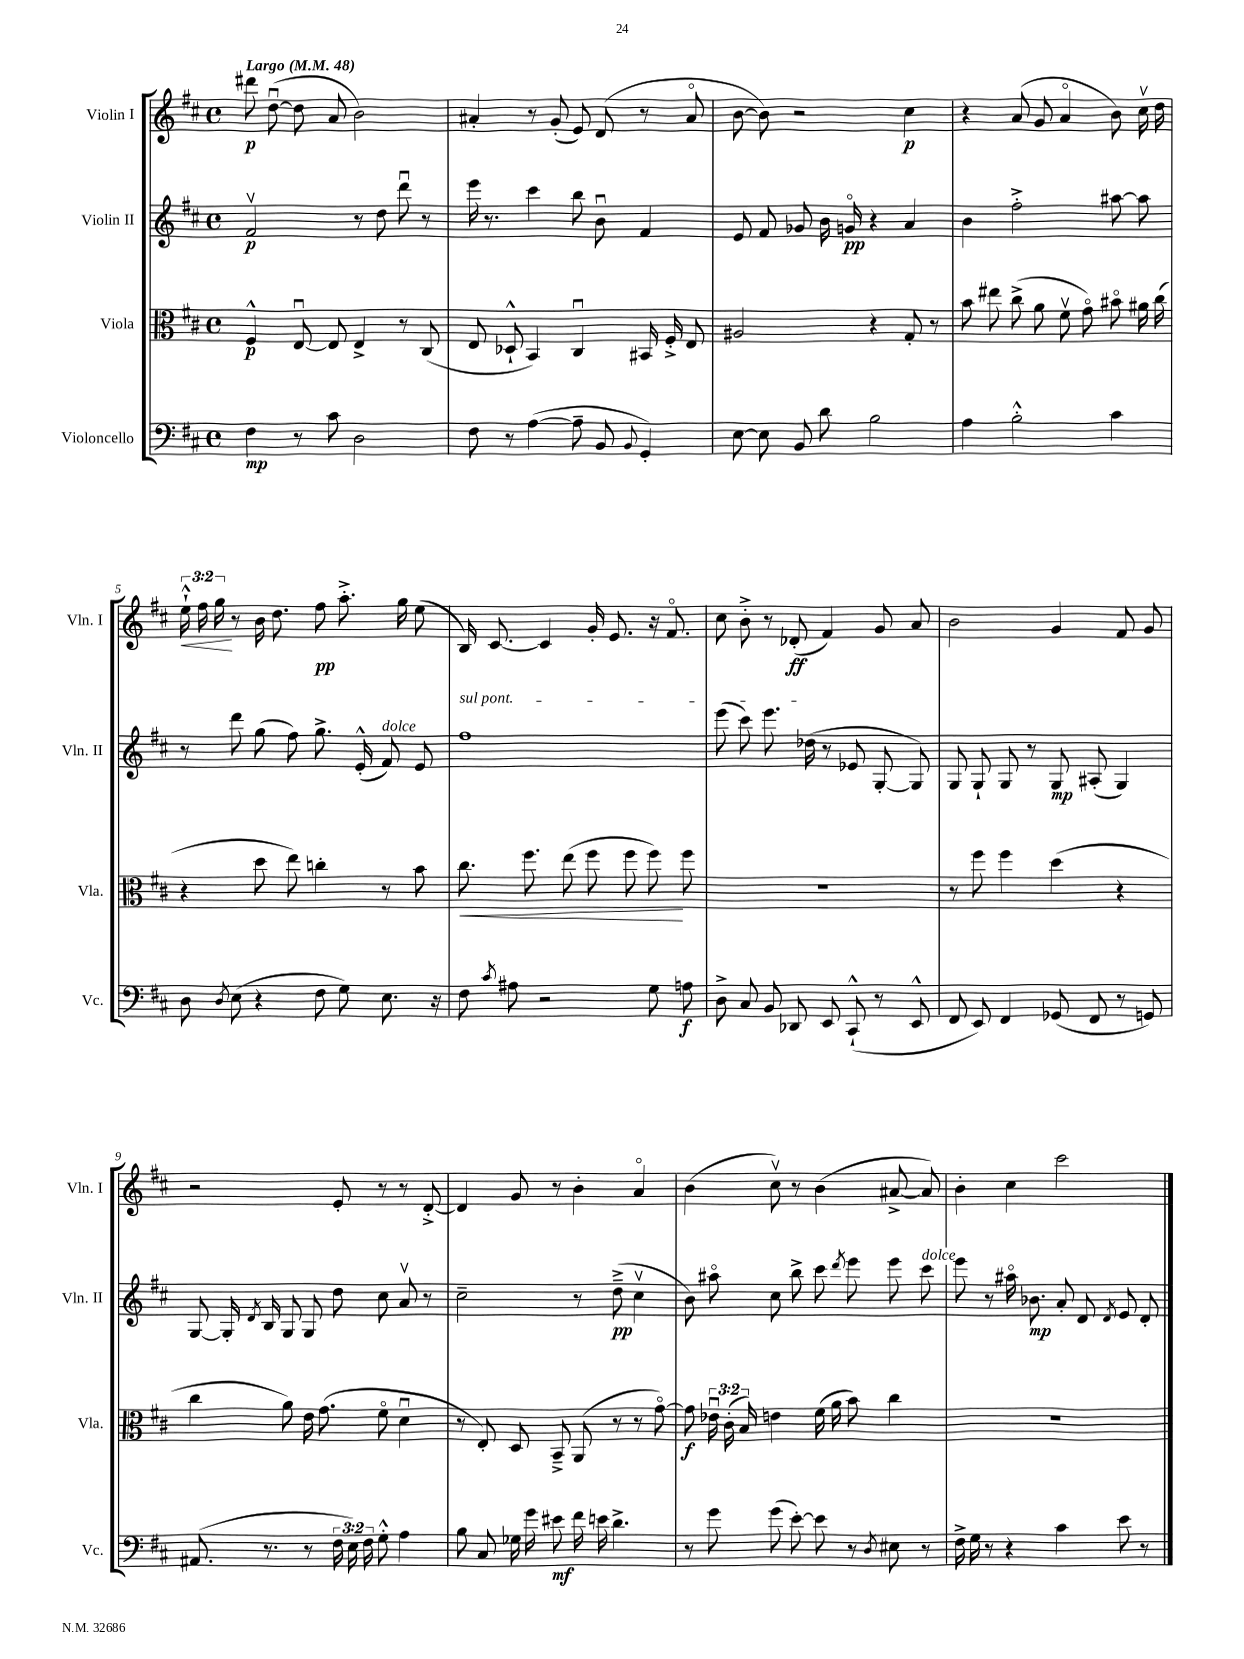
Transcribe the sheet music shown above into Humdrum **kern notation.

**kern	**kern	**kern	**kern
*staff4	*staff3	*staff2	*staff1
*clefF4	*clefC3	*clefG2	*clefG2
*k[f#c#]	*k[f#c#]	*k[f#c#]	*k[f#c#]
*M4/4	*M4/4	*M4/4	*M4/4
*met(c)	*met(c)	*met(c)	*met(c)
*MM48	*MM48	*MM48	*MM48
4F#\	4F#^^/	2f#v/	8ddd#\
.	.	.	([8ddu\
8r	[8Eu/	.	8dd\]
8c#\	8E/]	.	8a/
2D\	4E^/	8r	2b\)
.	.	8dd\	.
.	8r	8dddu\	.
.	(8C#/	8r	.
=	=	=	=
8F#\	8E/	16eee\	4a#'/
.	.	8.r	.
8r	8D-`^^/	.	.
([4A\	4BB/)	4ccc#\	8r
.	.	.	(8g'/
8A~\]	4C#u/	8bb\	8e/)
8BB/	.	8bu\	(8d/
8qqBB/	.	.	.
4GG'/)	16BB#/	4f#/	8r
.	16F#'^/	.	.
.	8E/	.	8a#o/
=	=	=	=
[8E\	2A#/	8e/	[8b\
8E\]	.	8f#/	8b\])
8BB/	.	8g-/	2r
8d\	.	16b\	.
.	.	16go/	.
2B\	4r	4r	.
.	8G'/	4a/	4cc#\
.	8r	.	.
=	=	=	=
4A\	8b\	4b\	4r
.	8ee#\	.	.
2B'^^\	(8cc#^\	2ff#'^\	(8a/
.	8a\	.	8g/
.	8f#v\	.	4ao/
.	8go\)	.	.
4c#\	8b#o\	[8aa#\	8b\)
.	16a#\	8aa#\]	16cc#v\
.	(16cc#\	.	16dd\
=	=	=	=
8D\	4r	8r	24ee`^^\
.	.	.	24ff#\
.	.	.	24gg\
8qD/	.	.	.
(8E\	.	8ddd\	8r
4r	8dd\	(8gg\	16b\
.	.	.	8.dd\
.	8ee\)	8ff#\)	.
8F#\	4cc'\	8.gg^\	8ff#\
8G\)	.	.	8.aa'^\
.	.	(16e'^^/	.
8.E\	8r	8f#/)	.
.	.	.	16gg\
.	8b\	8e/	(8ee\
16r	.	.	.
=	=	=	=
8F#\	8.cc#\	1ff#	16B/)
.	.	.	[8.c#/
8qc#/	.	.	.
8A#\	.	.	.
.	8.ff#\	.	.
2r	.	.	4c#/]
.	(8ee\	.	.
.	8ff#\	.	16g'/
.	.	.	8.e/
.	8ff#\	.	.
8G\	8ff#\)	.	16r
.	.	.	8.f#o/
8A\	8ff#\	.	.
=	=	=	=
8D^\	1r	(8eee\	8cc#\
8C#/	.	8ccc#\)	8b'^\
8BB/	.	8.eee\	8r
8DD-/	.	.	(8d-'/
.	.	(16dd-\	.
8EE/	.	8r	4f#/)
(8CC#`^^/	.	8e-/	.
8r	.	[8G'/	8g/
8EE^^/	.	8G/])	8a/
=	=	=	=
8FF#/	8r	8G/	2b\
8EE/)	8ff#\	8G`/	.
4FF#/	4ff#\	8G/	.
.	.	8r	.
(8GG-/	(4dd\	8G/	4g/
8FF#/	.	(8A#'/	.
8r	4r	4G/)	8f#/
8GG/)	.	.	8g/
=	=	=	=
(8.AA#/	4cc#\	[8G/	2r
.	.	16G'/]	.
.	.	8qd/	.
8.r	.	16B/	.
.	8a\)	8G/	.
8r	16e\	8G/	.
.	(8.g\	.	.
24F#\	.	8dd\	8e'/
24E\)	.	.	.
24F#\	.	.	.
8G'^^\	8f#o\	8cc#\	8r
4A\	4du\	8av/	8r
.	.	8r	[8d'^/
=	=	=	=
8B\	8r	2cc#~\	4d/]
8C#/	8E'/)	.	.
16G-\	8D/	.	8g/
16g\	.	.	.
8e#\	8BB~^/	.	8r
16f#\	(8AA/	8r	4b'\
16e\	.	.	.
4.d^\	8r	(8dd~^\	.
.	8r	4cc#v\	4ao/
.	[8go\)	.	.
=	=	=	=
8r	8g\]	8b\)	(4b\
8g\	24e-u\	8aa#o\	.
.	(24c#'\	.	.
.	24B/)	.	.
(8g\	4e\	8cc#\	8cc#v\)
[8e'\)	.	8bb^\	8r
8e\]	(16f#\	8ccc#\	(4b\
.	16a\	.	.
.	.	8qddd/	.
8r	8b\)	8eee\	.
8qD/	.	.	.
8E#\	4cc#\	8eee\	[8a#^/
8r	.	8ccc#\	8a#/])
=	=	=	=
16F#^\	1r	8eee\	4b'\
16G\	.	.	.
8r	.	8r	.
4r	.	16aa#o\	4cc#\
.	.	8.b-\	.
4c#\	.	8a'/	2ccc#\
.	.	8d/	.
.	.	8qd/	.
8e\	.	8e/	.
8r	.	8d'/	.
==	==	==	==
*-	*-	*-	*-
